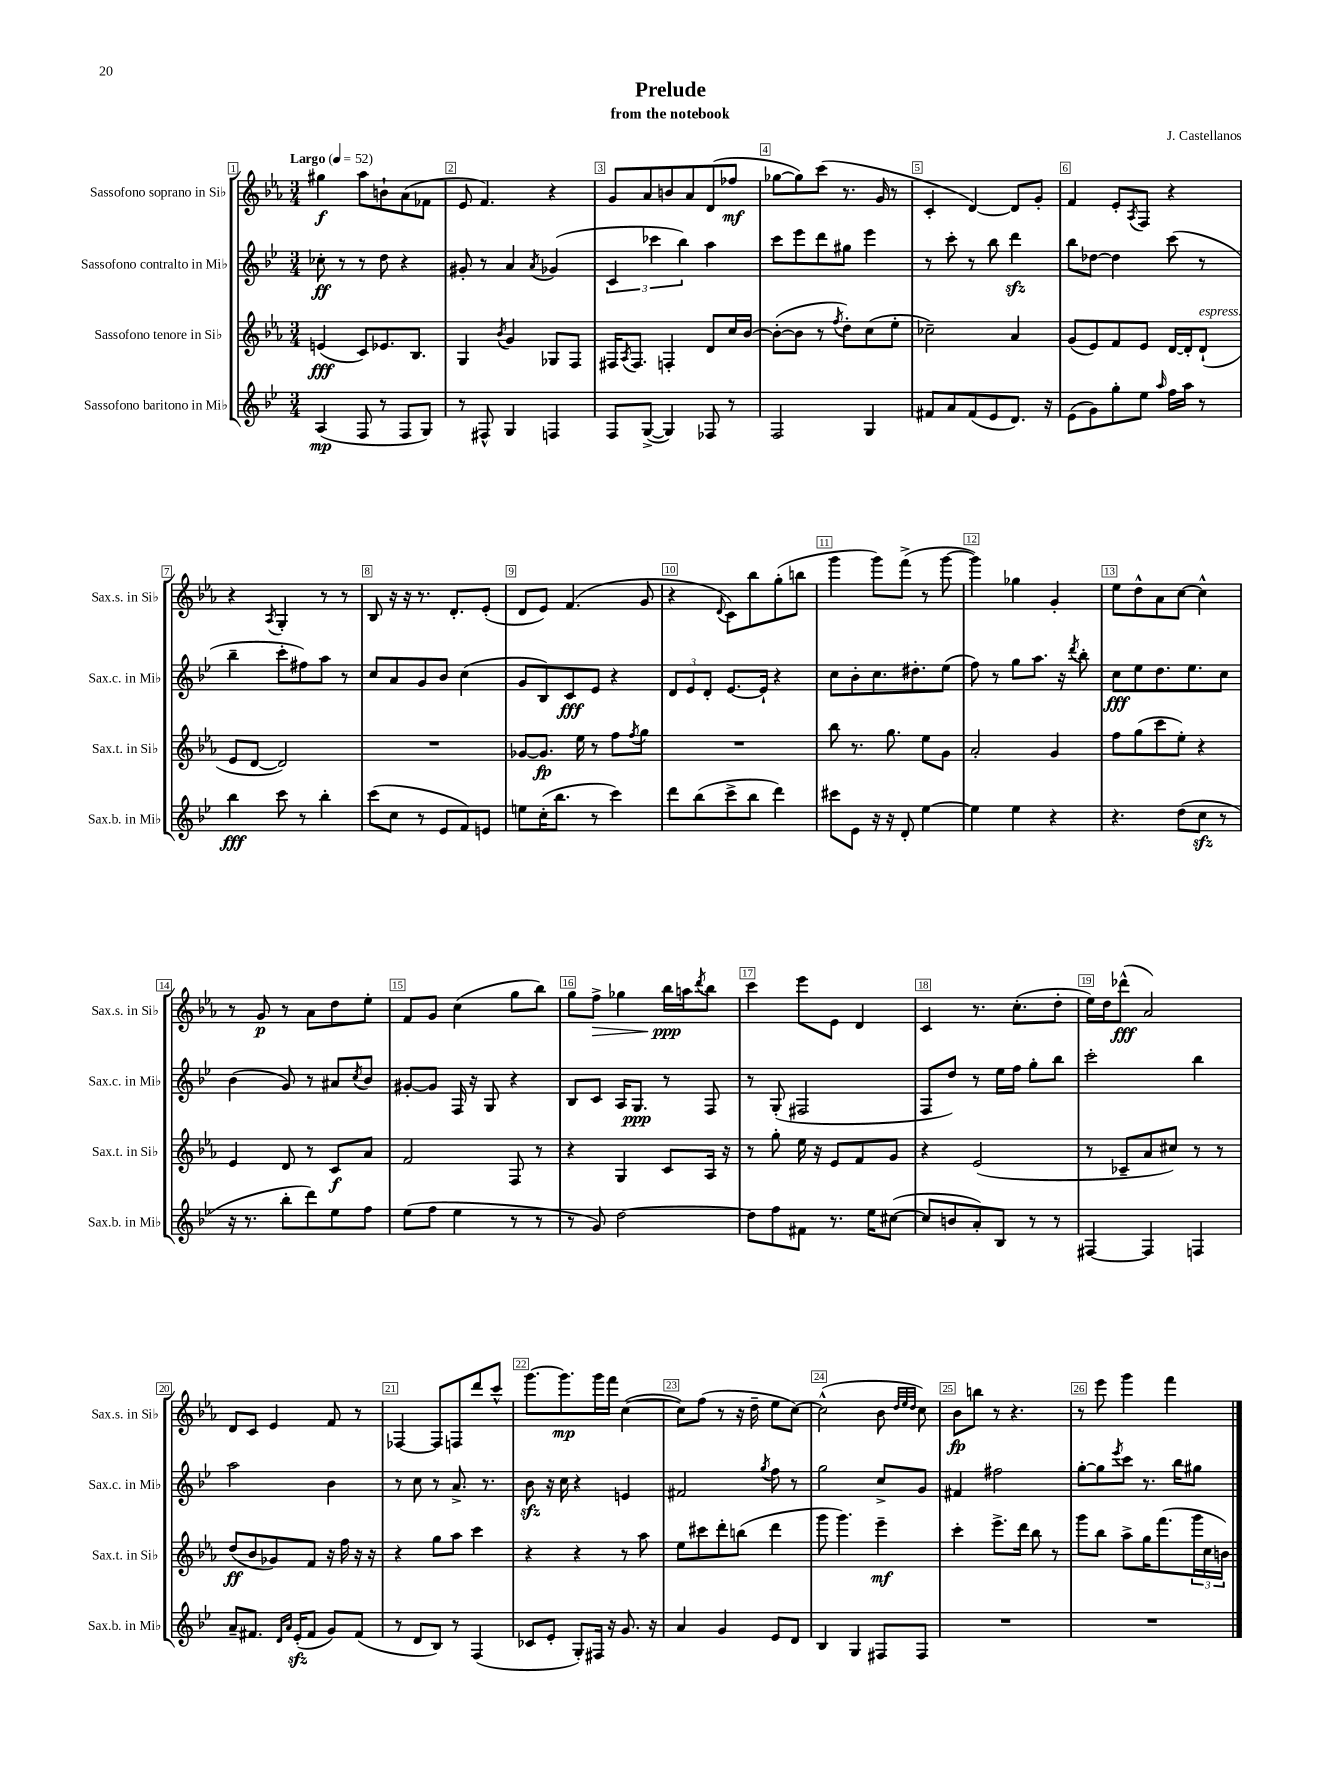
\header { title = "Prelude" composer = "J. Castellanos" subtitle = "from the notebook" }
<<
\new StaffGroup <<
\new Staff = "s0" \with { instrumentName = "Sassofono soprano in Sib" shortInstrumentName = "Sax.s. in Sib" } {
    \clef treble \key ees \major \numericTimeSignature \time 3/4 \tempo "Largo" 4 = 52
    gis''4\f aes''8 b'8-! aes'8( fes'8 |
    ees'8 f'4.) r4 |
    g'8 aes'8 b'8 aes'8 d'8( fes''8\mf |
    ges''8~ ges''8) c'''8( r8. g'16 r8 |
    c'4-. d'4~) d'8 g'8-. |
    f'4 ees'8-. \acciaccatura { aes8 } f8 r4 |
    r4 \acciaccatura { aes8 } g4-. r8 r8 |
    bes8 r16 r16 r8. d'8.-. ees'8-.( |
    d'8 ees'8) f'4.( g'8 |
    r4 \appoggiatura { d'8 } c'8) bes''8 g''8-.( b''8 |
    g'''4 g'''8) f'''8->( r8 g'''8~ |
    g'''4) ges''4 g'4-. |
    ees''8 d''8-^ aes'8 c''8~ c''4-^ |
    r8 g'8\p r8 aes'8 d''8 ees''8-. |
    f'8 g'8 c''4( g''8 bes''8) |
    g''8 f''8->\> ges''4 bes''16\ppp\! a''16 \acciaccatura { d'''8 } bes''8 |
    c'''4 ees'''8 ees'8 d'4 |
    c'4 r8. c''8.-.( d''8-. |
    ees''16) d''16 des'''8-^\fff( aes'2) |
    d'8 c'8 ees'4 f'8 r8 |
    fes4~ fes8 f8 d'''8 c'''8-^ |
    g'''8.~ g'''8.\mp g'''16 f'''16 c''4~( |
    c''8) f''8( r8 r16 d''16-- ees''8 c''8~) |
    c''2-^( bes'8 \grace { d''32 ees''32 d''32 } c''8) |
    bes'8\fp b''8 r8 r4. |
    r8 ees'''8 g'''4 f'''4 \bar "|." |
}
\new Staff = "s1" \with { instrumentName = "Sassofono contralto in Mib" shortInstrumentName = "Sax.c. in Mib" } {
    \clef treble \key bes \major \numericTimeSignature \time 3/4
    ces''8-.\ff r8 r8 d''8 r4 |
    gis'8-. r8 a'4 \acciaccatura { a'8 } ges'4( |
    \tuplet 3/2 { c'4 ces'''4 bes''4) } a''4 |
    c'''8 ees'''8 d'''8 gis''8 ees'''4 |
    r8 c'''8-. r8 bes''8 d'''4\sfz |
    bes''8 des''8~ des''4 c'''8( r8 |
    bes''4-- c'''8-. fis''8) a''8 r8 |
    c''8 a'8 g'8 bes'8 c''4( |
    g'8 bes8) c'8\fff ees'8 r4 |
    \tuplet 3/2 { d'8 ees'8 d'8-. } ees'8.~ ees'16-! r4 |
    c''8 bes'8-. c''8. dis''8.-. ees''8( |
    f''8) r8 g''8 a''8. r16 \acciaccatura { d'''8 } bes''8-. |
    c''8\fff ees''8 d''8. ees''8. c''8 |
    bes'4( g'8) r8 ais'8 \acciaccatura { c''8 } bes'8 |
    gis'8~-. gis'8 f16 r16 g8 r4 |
    bes8 c'8 a16 g8.\ppp r8 f8 |
    r8 g8-.( fis2 |
    f8 d''8) r8 ees''16 f''16 g''8-. bes''8 |
    c'''2-. bes''4 |
    a''2 bes'4 |
    r8 c''8 r8 a'8.-> r8. |
    bes'8\sfz r16 c''16 r4 e'4 |
    fis'2 \acciaccatura { g''8 } f''8 r8 |
    g''2 c''8-> g'8 |
    fis'4 fis''2 |
    g''8~-. g''8 \acciaccatura { ees'''8 } c'''8 r8. bes''16 gis''8 \bar "|." |
}
\new Staff = "s2" \with { instrumentName = "Sassofono tenore in Sib" shortInstrumentName = "Sax.t. in Sib" } {
    \clef treble \key ees \major \numericTimeSignature \time 3/4
    e'4\fff( c'8) ees'8. bes8. |
    g4 \acciaccatura { bes'8 } g'4 ges8 f8 |
    fis16 \acciaccatura { aes8 } fis8. f4-. d'8 c''16 bes'16~ |
    bes'8~-.( bes'8 r8 \acciaccatura { f''8 } d''8-.) c''8( ees''8-. |
    ces''2--) aes'4 |
    g'8( ees'8) f'8 ees'8 d'16~ d'16-. d'8-!^\markup { \italic "espress." }( |
    ees'8 d'8~ d'2) |
    R2. |
    ges'8~ ges'8.\fp ees''16 r8 f''8 \acciaccatura { f''8 } g''8 |
    R2. |
    bes''8 r8. g''8. ees''8 g'8 |
    aes'2-. g'4 |
    f''8 g''8( c'''8 ees''8-.) r4 |
    ees'4 d'8 r8 c'8\f aes'8 |
    f'2 f8 r8 |
    r4 g4 c'8 aes16 r16 |
    r8 g''8-. ees''16 r16 ees'8 f'8 g'8 |
    r4 ees'2( |
    r8 ces'8-- aes'8 cis''8) r8 r8 |
    d''8\ff( bes'8 ges'8) f'8 r16 f''16 r16 r16 |
    r4 g''8 aes''8 c'''4 |
    r4 r4 r8 aes''8 |
    ees''8 cis'''8 d'''8-. b''8( d'''4 |
    g'''8 g'''4.) ees'''4--\mf |
    c'''4-. ees'''8.-> d'''16 bes''8 r8 |
    g'''8 bes''8 aes''8-> g''16 f'''8.( \tuplet 3/2 { g'''16 c''16 b'16) } \bar "|." |
}
\new Staff = "s3" \with { instrumentName = "Sassofono baritono in Mib" shortInstrumentName = "Sax.b. in Mib" } {
    \clef treble \key bes \major \numericTimeSignature \time 3/4
    a4\mp( f8 r8 f8 g8) |
    r8 fis8-^ g4 f4 |
    f8 g8~->( g4) fes8 r8 |
    f2 g4 |
    fis'8 a'8 fis'8( ees'8 d'8.) r16 |
    ees'8( g'8) g''8-. ees''8 \grace { a''16 } f''16 a''16 r8 |
    bes''4\fff c'''8 r8 bes''4-. |
    c'''8( c''8 r8 ees'8 f'8) e'8 |
    e''8 c''16-.( bes''8. r8 c'''4) |
    d'''8 bes''8( c'''8-> bes''8 d'''4) |
    cis'''8 ees'8 r16 r16 d'8-. ees''4~ |
    ees''4 ees''4 r4 |
    r4. d''8( c''8\sfz r8 |
    r16 r8. bes''8-. d'''8) ees''8 f''8 |
    ees''8( f''8 ees''4 r8 r8 |
    r8 g'8) d''2~ |
    d''8 f''8 fis'8 r8. ees''16 cis''8~( |
    cis''8 b'8 a'8-.) bes8 r8 r8 |
    fis4~ fis4 f4 |
    a'8-- fis'8. \grace { d'16 a'16 } ees'16-.\sfz( fis'8 g'8) fis'8( |
    r8 d'8 bes8) r8 f4( |
    ces'8 ees'8-. g8-.) fis16 r16 g'8. r16 |
    a'4 g'4 ees'8 d'8 |
    bes4 g4 fis8 fis8 |
    R2. |
    R2. \bar "|." |
}
>>
>>
\layout { \context { \Score \override BarNumber.break-visibility = ##(#f #t #t) barNumberVisibility = #all-bar-numbers-visible \override BarNumber.stencil = #(make-stencil-boxer 0.1 0.3 ly:text-interface::print) } }
